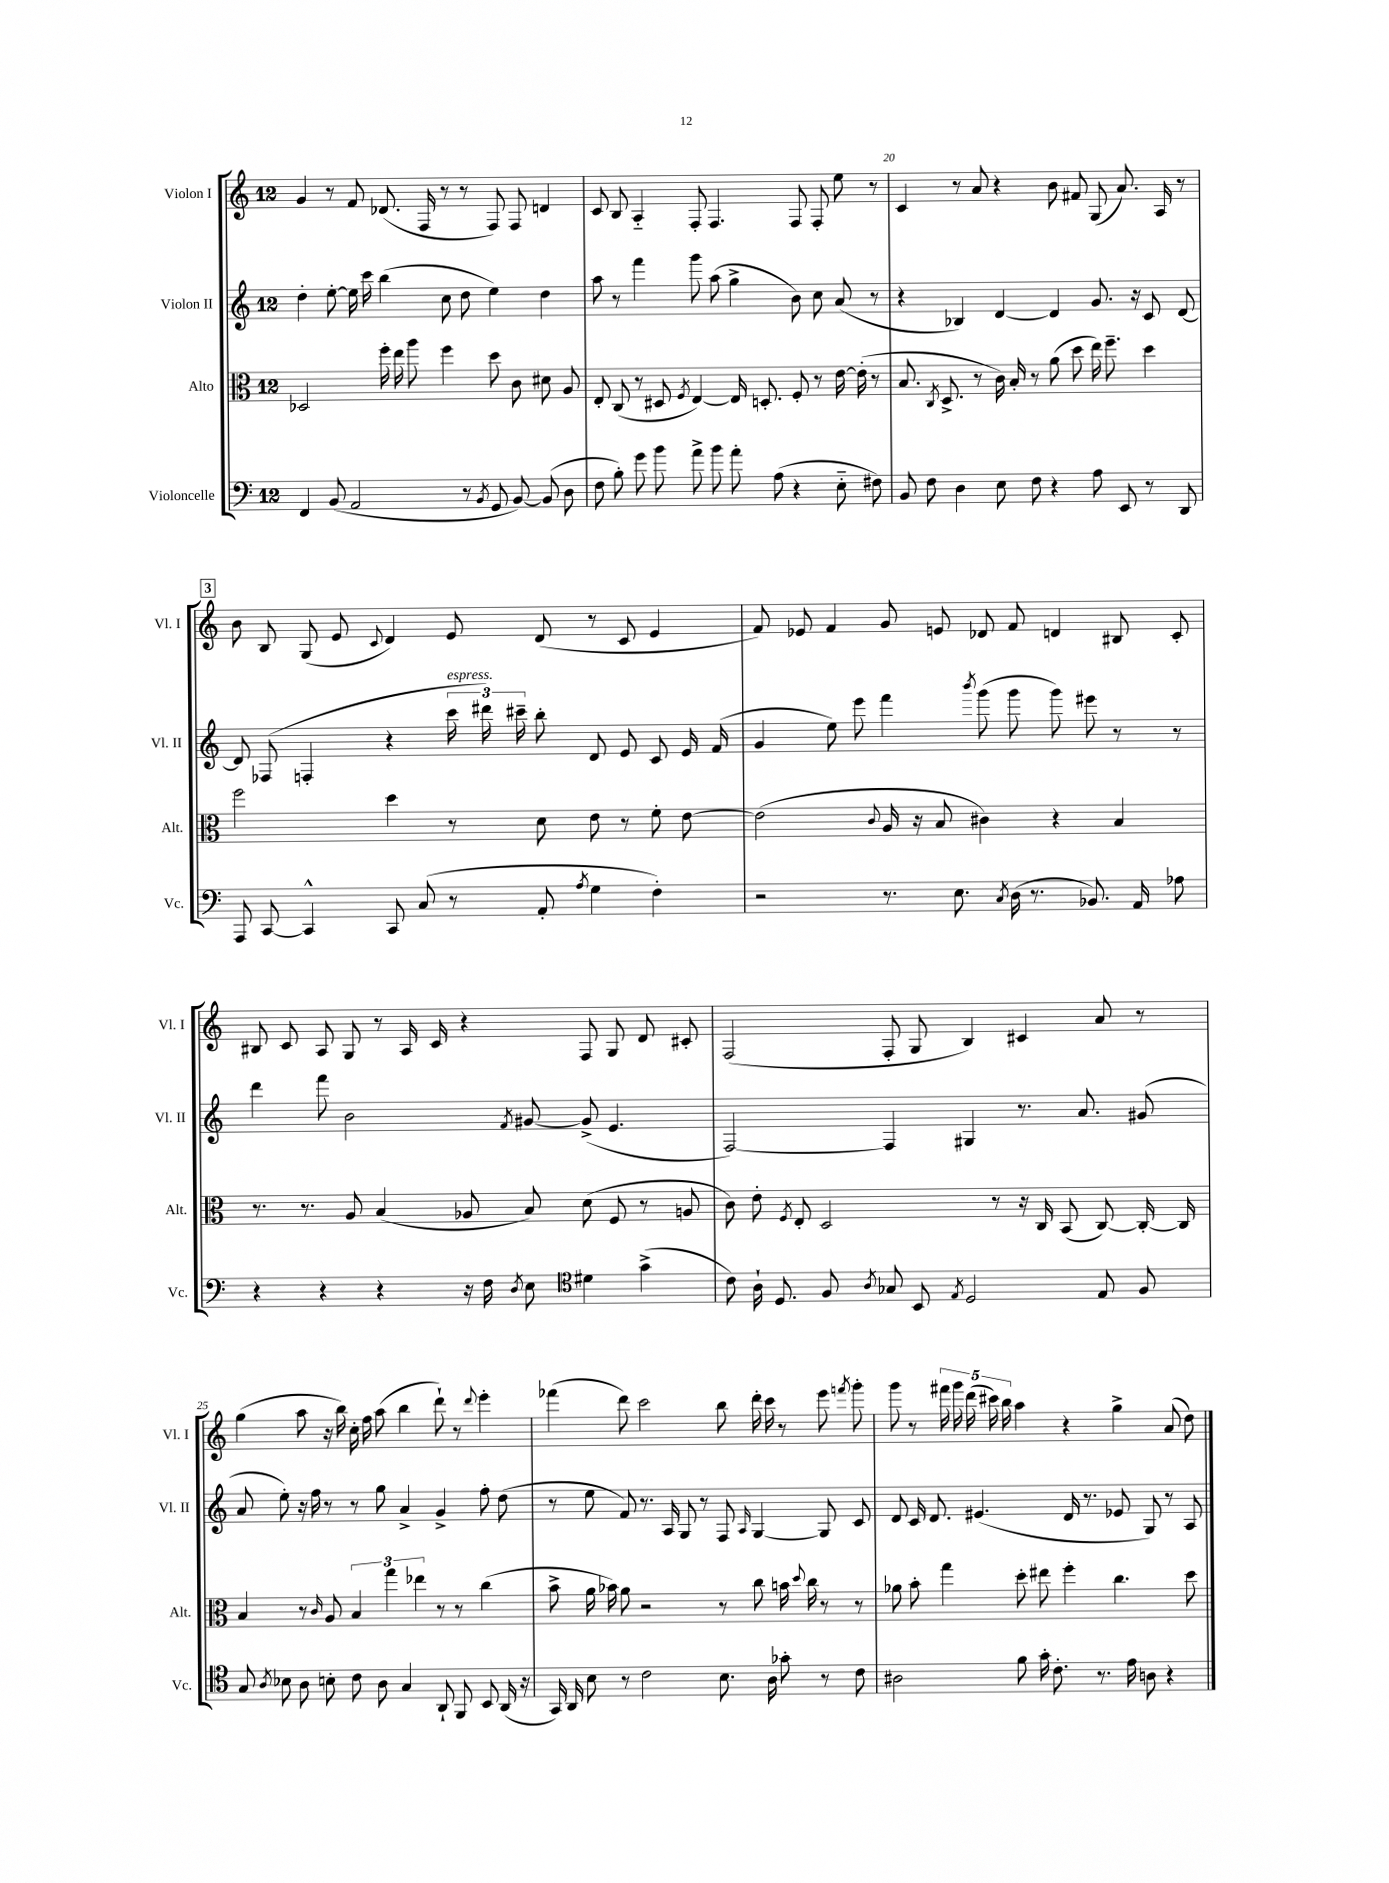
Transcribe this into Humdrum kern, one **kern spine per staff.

**kern	**kern	**kern	**kern
*staff4	*staff3	*staff2	*staff1
*clefF4	*clefC3	*clefG2	*clefG2
*k[]	*k[]	*k[]	*k[]
*M12/8	*M12/8	*M12/8	*M12/8
4FF/	2D-/	4dd'\	4g/
(8BB/	.	[8ee'\	8r
2AA/	.	16ee\]	8f/
.	.	16ccc\	.
.	16ff'\	(4bb\	(8.d-/
.	16ee\	.	.
.	8aa\	.	.
.	.	.	16F/
.	4ff\	8cc\	8r
8r	.	8dd\	8r
8qBB/	.	.	.
8GG/	8dd\	4ee\)	8F/)
[8BB/)	8c\	.	8F/
(8BB/]	8d#\	4dd\	4d/
8D\	8A/	.	.
=	=	=	=
8F\	8E'/	8aa\	8c/
8B'\)	(8C/	8r	8B/
8g\	8r	4fff\	4A'~/
8b\	8D#/	.	.
.	8qF/	.	.
8a^\	[4E/)	8ggg\	8F'/
8b\	.	(8aa\	4.F/
8a'\	16E/]	4gg^\	.
.	8.D'/	.	.
(8A\	.	.	.
4r	8F'/	8b\)	8F/
.	8r	8cc\	8F'/
8E'~\	[16e\	(8a/	8ee\
.	(16e'\]	.	.
8F#\)	8r	8r	8r
=	=	=	=
8BB/	8.B/	4r	4c/
8F\	.	.	.
.	8qC/	.	.
.	8.D^/	.	.
4D\	.	4B-/)	8r
.	8r	.	8a/
8E\	16c\)	[4d/	4r
.	16B'/	.	.
8F\	8r	.	.
4r	(8a\	4d/]	8b\
.	8dd\	.	8f#/
8A\	16ee\)	8.g/	(8G/
.	8.ff~\	.	.
8EE/	.	.	8.a/)
.	.	16r	.
8r	4dd\	8c/	.
.	.	.	16A/
8DD/	.	[8d/	8r
=	=	=	=
8AAA/	2ff\	8d/]	8b\
[8CC/	.	(8F-/	8B/
4CC^^/]	.	4F'/	(8G/
.	.	.	8e/
.	.	.	8qqc/
8CC/	4dd\	4r	4d/)
(8C/	.	.	.
8r	8r	24ccc\	8e/
.	.	24ddd#\)	.
.	.	24ccc#~\	.
8AA'/	8d\	8bb'\	(8d/
8qA/	.	.	.
4G\	8e\	8d/	8r
.	8r	8e/	8c/
4F'\)	8f'\	8c/	4e/
.	[8e\	16e/	.
.	.	(16f/	.
=	=	=	=
2r	(2e\]	4g/	8f/)
.	.	.	8e-/
.	.	8ee\)	4f/
.	.	8eee\	.
.	8qqc/	.	.
8.r	16A/	4fff\	8g/
.	16r	.	.
.	8B/	.	8e/
8.E\	.	.	.
.	.	8qbbb/	.
.	4c#\)	(8ggg\	8d-/
8qC/	.	.	.
(16D\	.	8ggg\	8f/
8.r	.	.	.
.	4r	8ggg\)	4d/
8.BB-/)	.	8eee#\	.
.	4B/	8r	8B#/
16AA/	.	.	.
8A-\	.	8r	8c'/
=	=	=	=
4r	8.r	4ddd\	8B#/
.	.	.	8c/
.	8.r	.	.
4r	.	8fff\	8A/
.	8A/	2b\	8G/
4r	(4B/	.	8r
.	.	.	16A/
.	.	.	16c/
16r	8A-/	.	4r
16F\	.	.	.
8qD/	.	8qf/	.
8E\	8B/)	[8g#/	.
*clefC4	*	*	*
4d#\	(8d\	(8g#^/]	8F/
.	8F/	4.e/	8G/
(4g^\	8r	.	8d/
.	8A/	.	8c#'/
=	=	=	=
8c\)	8c\)	[2F/)	(2F/
16A`\	8e'\	.	.
8.D/	.	.	.
.	8qF/	.	.
.	8E'/	.	.
8F/	2D/	.	.
8qA/	.	.	.
8G-/	.	4F/]	8F'/
8BB/	.	.	8G/
8qE/	.	.	.
2D/	.	4G#/	4B/)
.	8r	.	.
.	16r	8.r	4c#/
.	16C/	.	.
.	(8BB/	.	.
.	.	8.a/	.
8E/	[8C/)	.	8a/
8F/	16C'/_	(8g#/	8r
.	16C/]	.	.
=	=	=	=
8G/	4B/	8a/	(4gg\
8qA/	.	.	.
8B-\	.	8ee'\)	.
8A\	8r	16r	8aa\
.	.	16ff\	.
.	16qqc/	.	.
8B'\	8A/	8r	16r
.	.	.	16bb\)
8c\	6B/	8r	16cc'\
.	.	.	16ff\
8A\	.	8gg\	(8aa\
.	6gg\	.	.
4G/	.	4a^/	4bb\
.	6ee-\	.	.
8AA`/	8r	4g^/	8ddd`\)
8FF/	8r	.	8r
.	.	.	8qqddd/
8BB/	(4cc\	8ff'\	4eee'\
(16AA/	.	(8dd\	.
16r	.	.	.
=	=	=	=
16GG/)	8b^\	8r	(4fff-\
16AA/	.	.	.
8B\	16a\	8ee\	.
.	16b-\)	.	.
8r	8a\	8f/)	8ddd\)
2c\	2r	8.r	2ccc\
.	.	16A/	.
.	.	8G/	.
.	.	8r	.
8.B\	8r	8F/	8bb\
.	.	16qqA/	.
.	8cc\	[4G/	16ddd'\
16A\	.	.	16ccc\
8g-'\	16b\	.	8r
.	8qqdd/	.	.
.	16cc\	.	.
8r	8r	8G/]	8eee\
.	.	.	8qfff/
8c\	8r	8c/	8ggg'\
=	=	=	=
2A#\	8a-\	8d/	8ggg\
.	8b'\	16c/	8r
.	.	8.d/	.
.	4gg\	.	20fff#\
.	.	.	20ggg\
.	.	.	(20ddd\
.	.	(4.e#/	.
.	.	.	20ccc#\)
.	.	.	20bb\
8f\	8dd'\	.	4aa\
16g'\	8ee#\	.	.
8.c'\	.	.	.
.	4ff'\	16d/	4r
.	.	8.r	.
8.r	.	.	.
.	4.cc\	8e-/	4gg^\
16e\	.	.	.
8A\	.	8G/)	.
4r	.	8r	(8a/
.	8dd\	8A/	8dd\)
==	==	==	==
*-	*-	*-	*-
